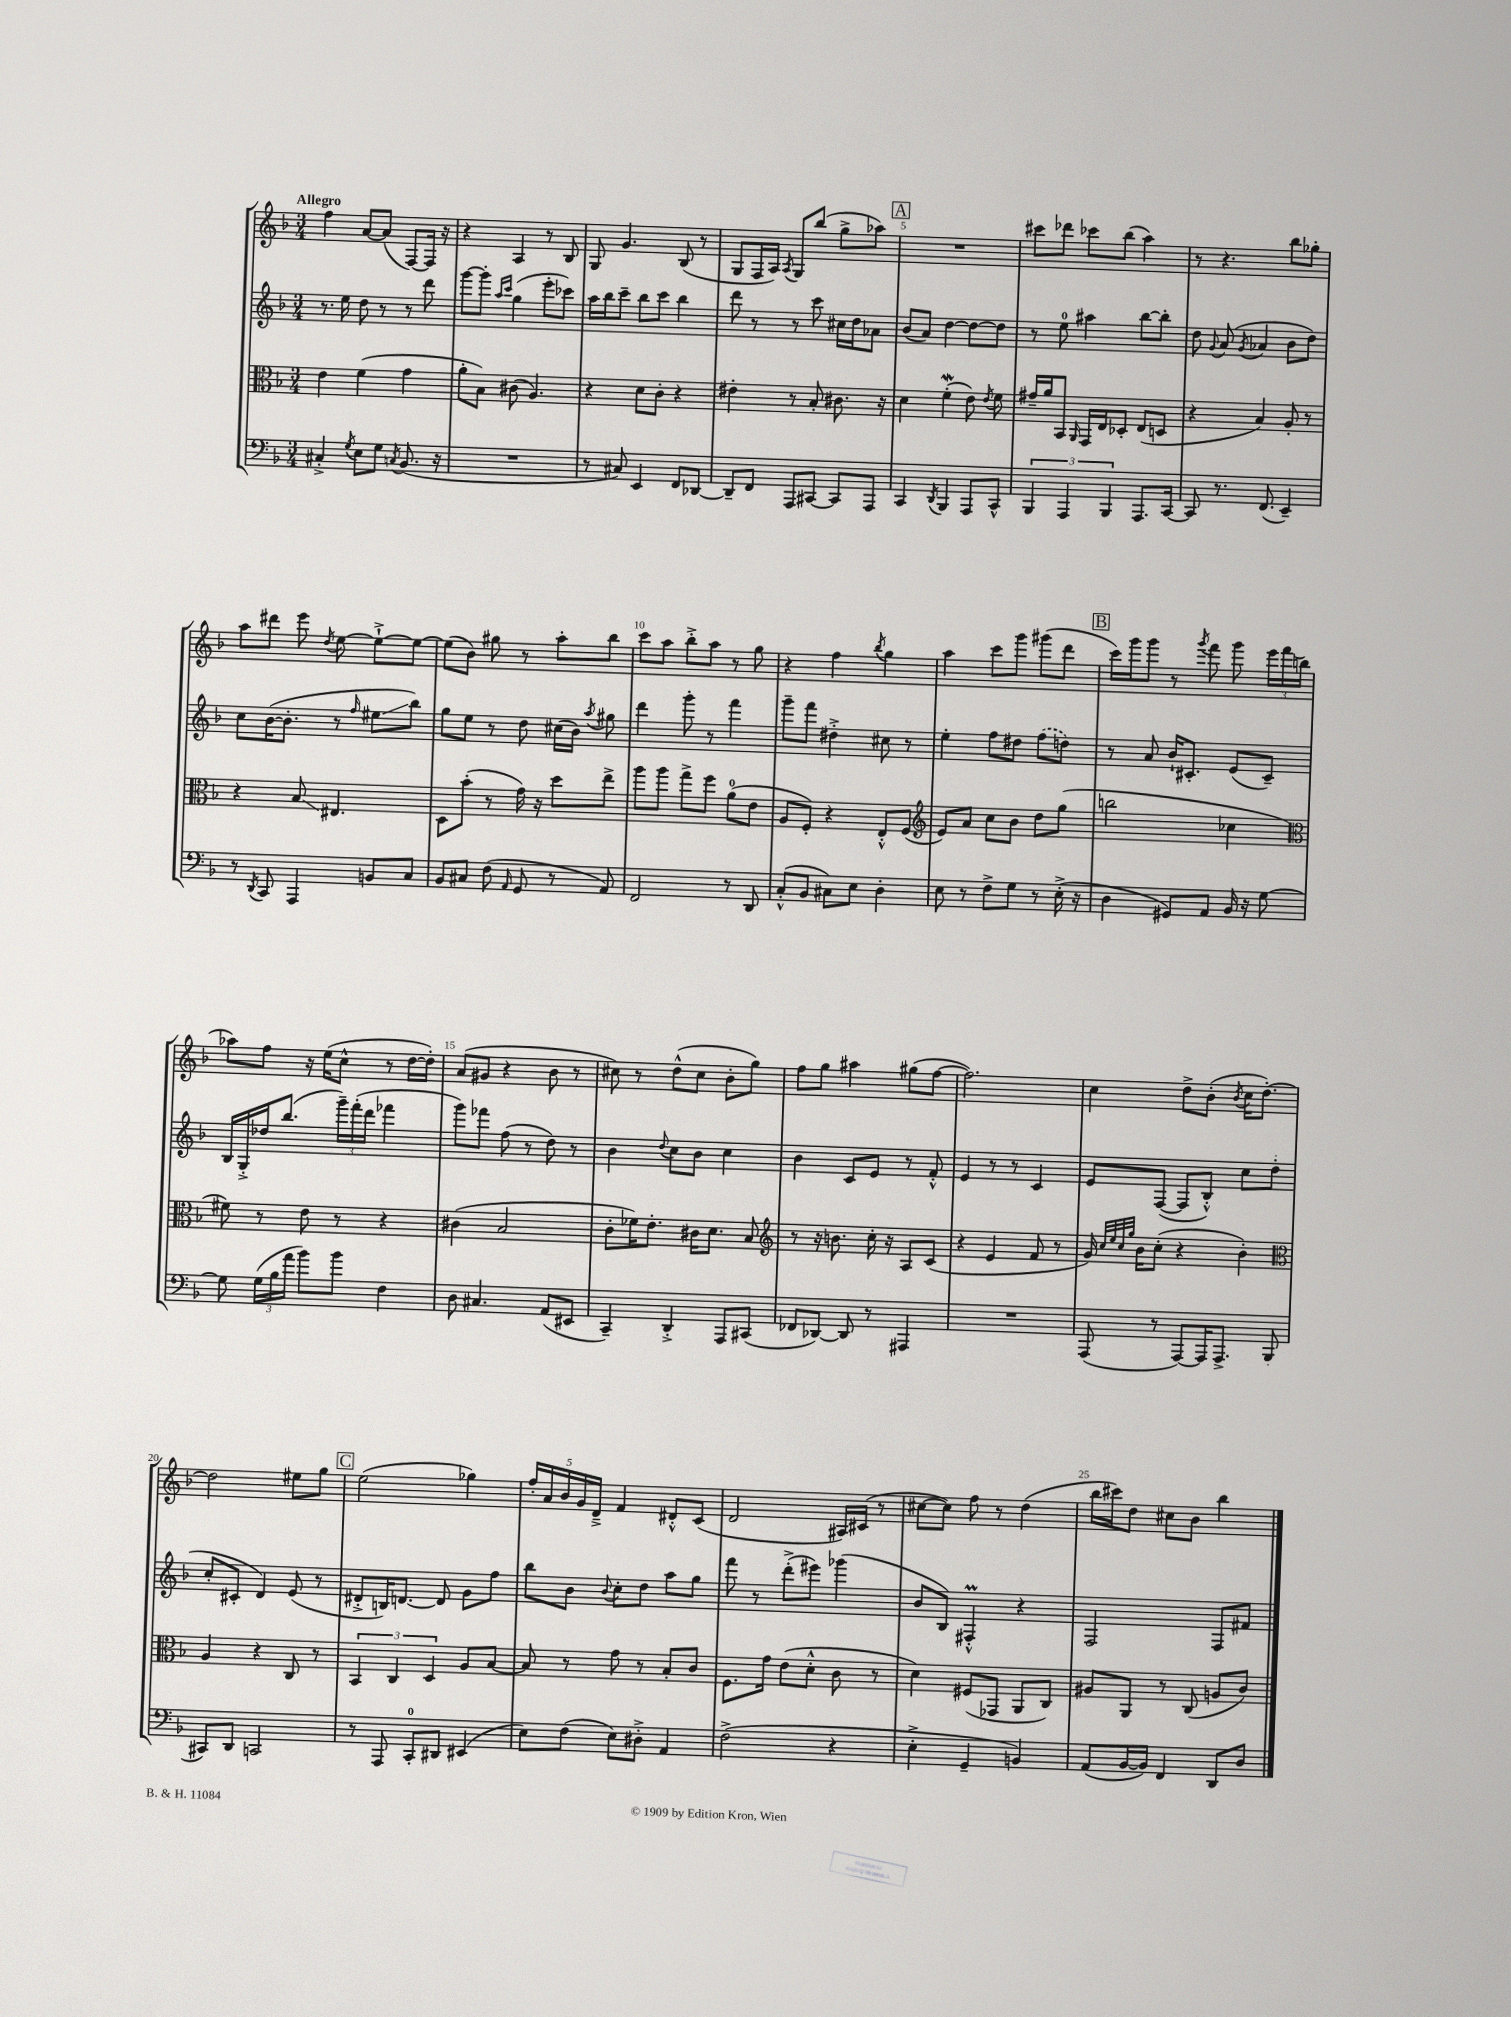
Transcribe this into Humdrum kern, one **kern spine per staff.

**kern	**kern	**kern	**kern
*staff4	*staff3	*staff2	*staff1
*clefF4	*clefC3	*clefG2	*clefG2
*k[b-]	*k[b-]	*k[b-]	*k[b-]
*M3/4	*M3/4	*M3/4	*M3/4
4C#'^/	4e\	8.r	4ff\
.	.	16ee\	.
8qG/	.	.	.
8E\L	(4f\	8dd\	[8a/L
8G\J	.	8r	(8a/]J
8qC/	.	.	.
(8.BB-/	4g\	8r	[8F/L)
.	.	8ddd\	16F/]Jk
16r	.	.	16r
=	=	=	=
2.r	8a'\L	[8ggg\L	4r
.	8B-\J)	8ggg'\]J	.
.	.	16qqaa/LL	.
.	.	16qqccc/JJ	.
.	(8c#\	(4gg\	4A/
.	4.A/)	.	.
.	.	8eee'\L	8r
.	.	8ccc-\J)	8B-/
=	=	=	=
8r	4r	16aa\LL	8G/
.	.	16bb-\J	.
8C#/)	.	8ccc~\J	4.g/
4EE/	8d\L	8bb-\L	.
.	8c'\J	8ccc\J	.
8FF/L	4r	4bb-\	(8B-/
[8DD-/J	.	.	8r
=	=	=	=
8DD-~/]L	4e#'\	8ddd\	8G/L
8FF/J	.	8r	16F/L
.	.	.	16A/JJ)
.	.	.	8qA/
8AAA/L	8r	8r	8G/L
[8CC#/J	8B-'/	8ccc\	(8bb-/J
8CC#/]L	8.c#\	16cc#\LL	8gg^\L
.	.	16dd\J	.
8AAA/J	.	8a-\J	8aa-\J)
.	16r	.	.
=	=	=	=
4CC/	4d\	(8b-/L	2.r
.	.	8a/J)	.
8qDD/	.	.	.
4BBB-/	(4f'\	[4dd\	.
8AAA/L	8e\)	8dd\_L	.
.	8qe/	.	.
8CC^^/J	8f\	8dd\]J	.
=	=	=	=
6BBB-/	16g#~/LL	8r	8ccc#\L
.	16a/J	.	.
.	8BB-/J	8ee\	8ddd-\J
6AAA/	.	.	.
.	16qqAA/	.	.
.	16GG/LL	4aa#\	8ccc-\L
.	16E/J	.	.
6BBB-/	.	.	.
.	8D-'/J	.	(8bb-\J
8.AAA/L	(8E/L	[8bb-\L	4aa\)
.	8D/J	8bb-'\]J	.
[16CC/Jk	.	.	.
=	=	=	=
8CC/]	4r	8dd\	8r
.	.	8qqg/	.
8.r	.	(8a/	4.r
.	.	8qg/	.
.	4B-/)	4a-/	.
(8.FF/	.	.	.
4EE~/)	8A'/	8b-\L	8bb-\L
.	8r	8dd\J)	8gg-'\J
=	=	=	=
8r	4r	8cc\L	8aa\L
8qDD/	.	.	.
8CC/	.	([16b-\K	8ddd#\J
.	.	8.b-'\]J	.
4AAA/	8B-/	.	8eee\
.	.	.	8qdd/
.	4.E#/	8r	[8ee\
.	.	16qqff/	.
8BB/L	.	8ee#\L	8ee`^\_L
8C/J	.	8bb-\J)	8ee\_J
=	=	=	=
8BB-/L	8D\L	8gg\L	(8ee\]L
8C#/J	(8b-'\J	8ee\J	8b-\J)
(8F\	8r	8r	8gg#\
16qqAA/	.	.	.
8GG/	16g\)	8dd\	8r
.	16r	.	.
8r	8dd\L	(16cc#\LL	8aa'\L
.	.	16b-\JJ)	.
.	.	8qaa/	.
8AA/)	8ee^\J	8gg#\	8bb-\J
=	=	=	=
2FF/	8aa\L	4ddd\	8ccc\L
.	8aa\J	.	8aa\J
.	8gg^\L	8ggg'\	8bb-'^\L
.	8ff\J	8r	8aa\J
8r	(8a\L	4fff\	8r
8DD/	8e\J	.	8gg\
=	=	=	=
(8C'^^/L	8A/L	8ggg~\L	4r
8BB-/J	8F'/J)	8fff\J	.
8C#\L)	4r	4dd#'^\	4ff\
8E\J	.	.	.
.	.	.	8qbb-/
4D'\	8E'^^/L	8cc#\	4gg\
.	(8F/J	8r	.
=	=	=	=
*	*clefG2	*	*
8E\	8e/L)	4ee'\	4aa\
8r	8a/J	.	.
8F^\L	8cc\L	8ff\L	8ccc\L
8G\J	8b-\J	8dd#\J	8ggg\J
8r	8dd\L	(8ff\L	(8ggg#\L
(16E'^\	(8gg\J	8dd\J)	8ddd\J
16r	.	.	.
=	=	=	=
4D\	2bb\	8r	16ccc\LL)
.	.	.	16ggg\J
.	.	8a/	8ggg\J
8GG#/L)	.	16b-`/LK	8r
.	.	8.c#'/J	.
.	.	.	8qggg/
8AA/J	.	.	8fff\
16BB-/	4cc-\	(8e/L	8ggg\
16r	.	.	.
[8G\	.	8c#~/J)	24eee\LL
.	.	.	24fff\
.	.	.	(24bb\JJ
=	=	=	=
*	*clefC3	*	*
8G\]	8f#\)	16B-/LL	8aa-\L)
.	.	16G'^/	.
(24G\LL	8r	16dd-/J	8ff\J
24B-\	.	.	.
.	.	(8.bb-/J	.
24a\JJ	.	.	.
8b-\L)	8e\	.	16r
.	.	.	(16ee\LK
8b-\J	8r	24ggg~\LL)	8cc^^\J
.	.	(24fff'\	.
.	.	24ddd\JJ	.
4F\	4r	4fff-\	8r
.	.	.	[16dd\LL
.	.	.	16dd'\]JJ)
=	=	=	=
8D\	(4c#\	8ggg\L)	(8a/L
4.C#/	.	8fff-\J	8g#/J
.	2B-/	(8ff\	4r
.	.	8r	.
(8AA/L	.	8dd\)	8b-\
8EE#/J	.	8r	8r
=	=	=	=
4CC~/)	8c'\L	4b-\	8cc#\)
.	16f-\K)	.	8r
.	8.e'\J	.	.
.	.	8qqdd/	.
4DD'^/	.	8cc\L	(8dd^^\L
.	16c#\LK	8b-\J	8cc#\J
.	8.d\J	.	.
8AAA/L	.	4cc\	8b-'\L
(8CC#/J	8B-/	.	8gg\J)
=	=	=	=
*	*clefG2	*	*
8FF-/L	8r	4b-\	8ff\L
[8DD-/J)	16r	.	8gg\J
.	8.b\	.	.
8DD-/]	.	8c/L	4aa#\
8r	16cc'\	8e/J	.
.	16r	.	.
4AAA#/	8A/L	8r	(8gg#\L
.	(8c/J	8f'^^/	[8ff\J
=	=	=	=
2.r	4r	4e/	2.ff\])
.	4e/	8r	.
.	.	8r	.
.	8f/	4c/	.
.	8r	.	.
=	=	=	=
(8AAA/	16g/)	8e/L	4cc\
.	32qqcc/LLL	.	.
.	32qqee/	.	.
.	32qqcc/	.	.
.	32qqgg/JJJ	.	.
.	16b-\LK	.	.
8r	(8cc'\J	([8F/J	.
[8AAA/L)	4r	8F/]L	8dd^\L
16AAA/]K	.	8B-'^^/J)	(8b-'\J
8.AAA^/J	.	.	.
.	.	.	8qb-/
.	4b-'\)	8cc\L	16cc\LK
.	.	.	[8.dd'\J)
(8BBB-/	.	(8dd'\J	.
=	=	=	=
*	*clefC3	*	*
8CC#/L)	4A/	8cc'/L	2dd\]
8DD/J	.	8c#'/J	.
2CC/	4r	4d/)	.
.	8C/	(8e/	8ee#\L
.	8r	8r	8gg\J
=	=	=	=
8r	6BB-/	8d#'^/L	(2ee\
8AAA/	.	16B/K)	.
.	6C/	.	.
.	.	[8.d/J	.
8CC'/L	.	.	.
.	6D/	.	.
8DD#/J	.	8d/]	.
(4EE#/	8A/L	8g\L	4gg-\)
.	[8B-/J	8ff\J	.
=	=	=	=
8E\L)	8B-/]	8bb-\L	20ff'/LL
.	.	.	20a/
.	.	.	20b-/
(8F\J	8r	8b-\J	.
.	.	.	20g/
.	.	.	20d~^/JJ
.	.	8qqb-/	.
8E\L)	8g\	8cc'\L	4f/
8D#'^\J	8r	8dd\J	.
4AA/	8B-'/L	8aa\L	8d#'^^/L
.	8c/J	8gg\J	(8c/J
=	=	=	=
(2F^\	8.F\L	8fff\	2d/
.	.	8r	.
.	16g\Jk	.	.
.	(8e\L	(8ddd'^\L	.
.	8d'^^\J	8eee#\J)	.
4r	8c\	(4ggg-\	16A#/LL)
.	.	.	(16c#/JJ
.	8r	.	8r
=	=	=	=
4E'^\	4d\)	8b-/L	[8cc#\L
.	.	8B-/J)	8cc#\]J)
4GG~/	(8F#/L	4F#'^^/	8ff\
.	8GG-/J	.	8r
4BB/)	8AA/L	4r	(4dd\
.	8C/J)	.	.
=	=	=	=
(8AA/L	8A#/L	2F/	16bb-\LL
.	.	.	16ccc#\J)
[16BB-/L	8AA/J	.	8dd\J
16BB-/]JJ)	.	.	.
4FF/	8r	.	8cc#\L
.	(8C/	.	8b-\J
8DD/L	8A/L	8F/L	4bb-\
8D/J	8c/J)	8f#/J	.
==	==	==	==
*-	*-	*-	*-
